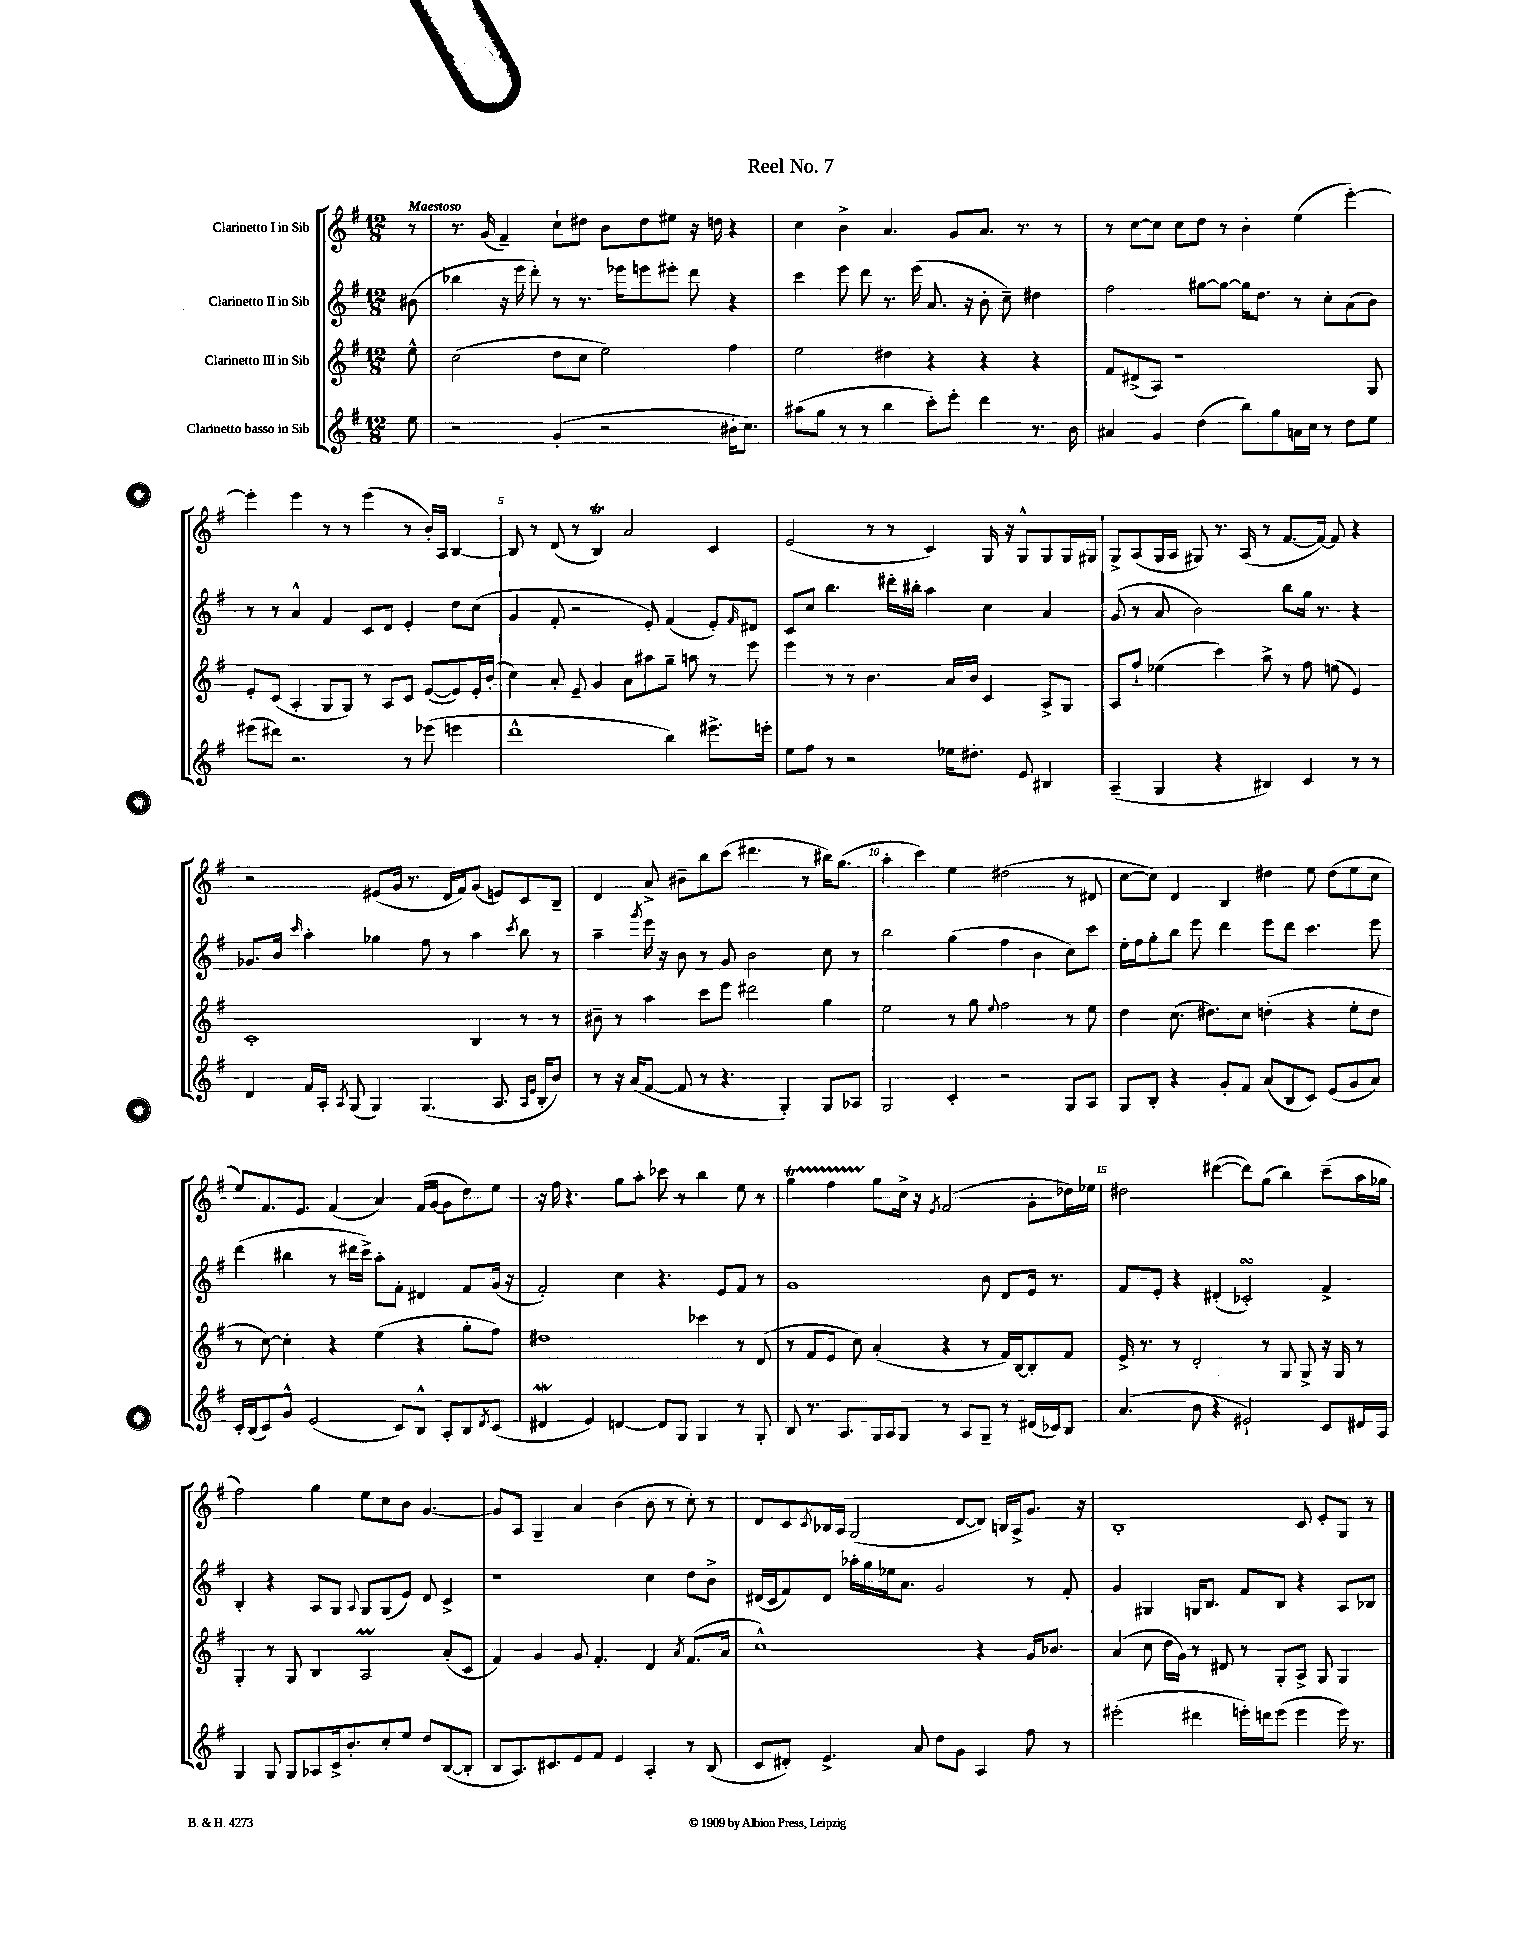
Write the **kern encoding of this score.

**kern	**kern	**kern	**kern
*staff4	*staff3	*staff2	*staff1
*clefG2	*clefG2	*clefG2	*clefG2
*k[f#]	*k[f#]	*k[f#]	*k[f#]
*M12/8	*M12/8	*M12/8	*M12/8
8ee	8ee^^	(8b#	8r
=	=	=	=
2r	(2cc	4bb-	8.r
.	.	.	(16g
.	.	16r	4f#~)
.	.	16eee	.
.	.	8ddd')	.
(4g'	8dd	8r	8cc`
.	8cc	8.r	8dd#
2r	2ee)	.	8b
.	.	16eee-	.
.	.	8eee	8dd#
.	.	8eee#'	8ee#
.	.	8ddd	16r
.	.	.	16dd
16b#'	4ff#	4r	4r
8.cc)	.	.	.
=	=	=	=
(8aa#	2ee	4ccc	4cc
8gg	.	.	.
8r	.	8eee	4b^
8r	.	8ddd	.
4bb	4dd#	8.r	4.a
.	.	(16eee	.
8ccc')	4r	8.a	.
8eee'	.	.	8g
.	.	16r	.
4ddd	4r	8b'	8.a
.	.	8cc~)	.
.	.	.	8.r
8.r	4r	4dd#	.
.	.	.	8r
16b	.	.	.
=	=	=	=
4a#	8f#	2ff#	8r
.	(8d#^	.	[8cc
4g	8A)	.	8cc]
.	1r	.	8cc
(4dd	.	[8gg#	8dd
.	.	8gg#_	8r
8bb)	.	16gg#]	4b'
.	.	8.dd	.
8gg	.	.	.
16a	.	8r	(4ee
16cc	.	.	.
8r	.	8cc'	.
8dd	.	(8a	[4eee')
8ee	8G	8b)	.
=	=	=	=
(8eee#	8e'	8r	4eee']
8ddd#)	(8c	8r	.
2.r	4A'	4a^^	4eee
.	8G	4f#	8r
.	8G)	.	8r
.	8r	8c	(4eee
.	8A	8d	.
8r	8c	4e'	8r
(8eee-	([8e	.	16b')
.	.	.	16A
4eee	8e])	8dd	[4B
.	16e'	(8cc	.
.	(16b'	.	.
=	=	=	=
1ddd^^	4cc)	4g	8B]
.	.	.	8r
.	8a'	8f#'	(8d
.	8e~	2r	8r
.	4g	.	4B)
.	8a	.	2a
.	8aa#	8e')	.
4bb)	8gg~	(4f#	.
.	8aa	.	.
8.eee#^	8r	8e')	4c
.	.	16qqf#	.
.	8eee	8d#	.
16eee'	.	.	.
=	=	=	=
8ee	4eee	8c	(2e
8ff#	.	8cc	.
8r	8r	4.bb	.
2r	8r	.	.
.	4.b	.	8r
.	.	16ddd#'	8r
.	.	16bb#'	.
.	.	4aa	4c)
16ee-	16a	.	.
8.dd#'	16b	.	.
.	4c	4cc	16G
.	.	.	16r
8e	.	.	8G^^
4B#	8A^	4a	8G
.	8G	.	16G
.	.	.	16G#
=	=	=	=
(4A~	8A	(8g	8G^
.	8ff#`	8r	(8A
4G	(4ee-	8a	16G
.	.	.	16A
.	.	2b)	8G#)
4r	4ccc)	.	8.r
.	.	.	(16A
4B#)	8aa^	.	8r
.	8r	8bb	[8.f#
4c	8ff#	16gg	.
.	.	8.r	16f#_)
.	(8ee	.	8f#]
8r	4e)	4r	4r
8r	.	.	.
=	=	=	=
4d	1c'	8.g-	2r
.	.	16b	.
.	.	16qqccc	.
16f#	.	4aa'	.
16A'	.	.	.
8qA	.	.	.
(8G	.	.	.
4G)	.	4gg-	(8e#
.	.	.	16g
.	.	.	8.r
(4.G	.	8ff#	.
.	.	8r	16d
.	.	.	16f#)
.	4B	4aa	(8g
8.A	.	.	8e)
.	.	8qccc	.
.	8r	8bb	8c
16qqA	.	.	.
16qqe	.	.	.
16B'	.	.	.
8b)	8r	8r	8B~
=	=	=	=
8r	8b#~	4aa~	4d
16r	8r	.	.
(16a	.	.	.
.	.	8qggg	.
[8f#	4aa	16eee	8a^
.	.	16r	.
8f#]	.	8b	8b#~
8r	8ccc	8r	8bb
4.r	8eee	8g	(8ccc
.	2ddd#	2b	4.ddd#
4G')	.	.	.
.	.	.	8r
8G	4gg	8cc	16bb#)
.	.	.	(8.gg
8A-	.	8r	.
=	=	=	=
2G	2ee	2bb	4aa'
.	.	.	4ccc)
4c'	8r	(4gg	4ee
.	8gg	.	.
.	8qqee	.	.
2r	2ff#	4ff#	(2dd#
.	.	4b	.
8G	8r	8cc)	8r
8A	8ee	8ccc	8d#
=	=	=	=
8G	4dd	16ee'	[8cc
.	.	16ff#	.
8B'	.	8gg'	8cc])
4r	(8.cc	8bb	4d
.	.	8eee	.
.	8.dd#)	.	.
8g'	.	4ddd	4B
8f#	8cc	.	.
(8a	(4dd'	8eee	4dd#
8B	.	8ddd	.
8c)	4r	4.ccc	8ee
(8e	.	.	(8dd#
8g	8ee'	.	8ee
8a)	8dd	8eee	8cc
=	=	=	=
16c'	8r	(4ddd	8ee)
(16B	.	.	.
8c)	[8cc)	.	8.f#
8g^^	4cc']	4bb#	.
.	.	.	8.e
(2e	.	.	.
.	4r	8r	(4f#
.	.	16ddd#	.
.	.	16ccc^)	.
.	(4ee	8aa'	4a)
8c)	.	8f#'	.
8B^^	4r	4d#	(16f#
.	.	.	[16g
8A'	.	.	8g]
8B	8gg'	8f#	8dd)
8qd	.	.	.
(8c	8ff#)	(16g	8ee
.	.	16r	.
=	=	=	=
4d#	1dd#	2f#')	16r
.	.	.	16ff#
.	.	.	4.r
4e)	.	.	.
[4d	.	4cc	8gg
.	.	.	8aa'
8d]	.	4.r	8ccc-
8G	.	.	8r
4G	4ccc-	.	4bb
.	.	8e	.
8r	8r	8f#	8ee
8G'	(8d	8r	8r
=	=	=	=
8B	8r	1g	4gg
8.r	8f#	.	.
.	8e	.	4ff#
8.A	.	.	.
.	8cc)	.	.
16G	(4a'	.	8gg
16A	.	.	.
8G	.	.	16cc^
.	.	.	16r
.	.	.	8qe
8r	4r	.	(2f#
8A	.	.	.
8G~	8r	8b	.
8r	16f#)	8d	.
.	[16B	.	.
(16d#	8B']	16e	8g'
16c-)	.	8.r	.
8B	8f#	.	16dd-)
.	.	.	16ee-
=	=	=	=
(4.a	16e^	8f#	2dd#
.	8.r	.	.
.	.	8e'	.
.	8r	4r	.
8b	2d'	.	.
4r	.	(4d#'	([4ddd#
2e#`)	.	2c-')	8ddd#])
.	8r	.	(8gg
.	8G	.	4bb)
.	8G^	.	.
8c	16r	4f#^	(8ccc~
.	16G	.	.
16d#	8r	.	16aa
16A	.	.	16gg-
=	=	=	=
4G	4G'	4B'	2ff#)
8G	8r	4r	.
8G	8G	.	.
8A-	4B	8A	4gg
16c^	.	8G	.
8.b'	.	.	.
.	.	8qqA	.
.	2A	8G	8ee
8cc'	.	(8G	8cc
8ee	.	8e)	8b
8dd	.	8d	[4.g
([8B	(8a'	4c^	.
8B']	8c	.	.
=	=	=	=
8B	4f#)	1r	8g]
8.A)	.	.	8A
.	4g	.	4G~
8.c#	.	.	.
8e	8g	.	4a
8f#	4.f#'	.	.
4e	.	.	(4b
4A'	4d	4cc	8b
.	.	.	8r
.	8qa	.	.
8r	(8.f#	8dd	8cc')
(8B	.	8b^	8r
.	16a	.	.
=	=	=	=
8c	1cc^^)	(16d#	8d
.	.	16c	.
8d#')	.	8f#)	8c
.	.	.	8qc
4.e^	.	8d#	16B-
.	.	.	16A
.	.	16aa-'	(2G
.	.	16gg	.
.	.	16ee-	.
.	.	8.a	.
8a	.	.	.
8dd	.	2g	.
8g	.	.	[8d
4A	4r	.	8d])
.	.	.	16B
.	.	.	16A^
8ff#	16g	8r	8.g
.	8.b-	.	.
8r	.	8f#'	.
.	.	.	16r
=	=	=	=
(2eee#'	(4a	4g	1B'
.	8cc	4G#	.
.	16dd	.	.
.	16g)	.	.
4ddd#	8r	16G	.
.	.	8.B	.
.	8d#	.	.
16eee')	8r	8f#	.
16ddd	.	.	.
(8eee	8G'	8B	.
4eee	8A^	4r	8c
.	8G	.	8e'
16eee)	4G	8A	8G
8.r	.	.	.
.	.	8B-	8r
==	==	==	==
*-	*-	*-	*-
